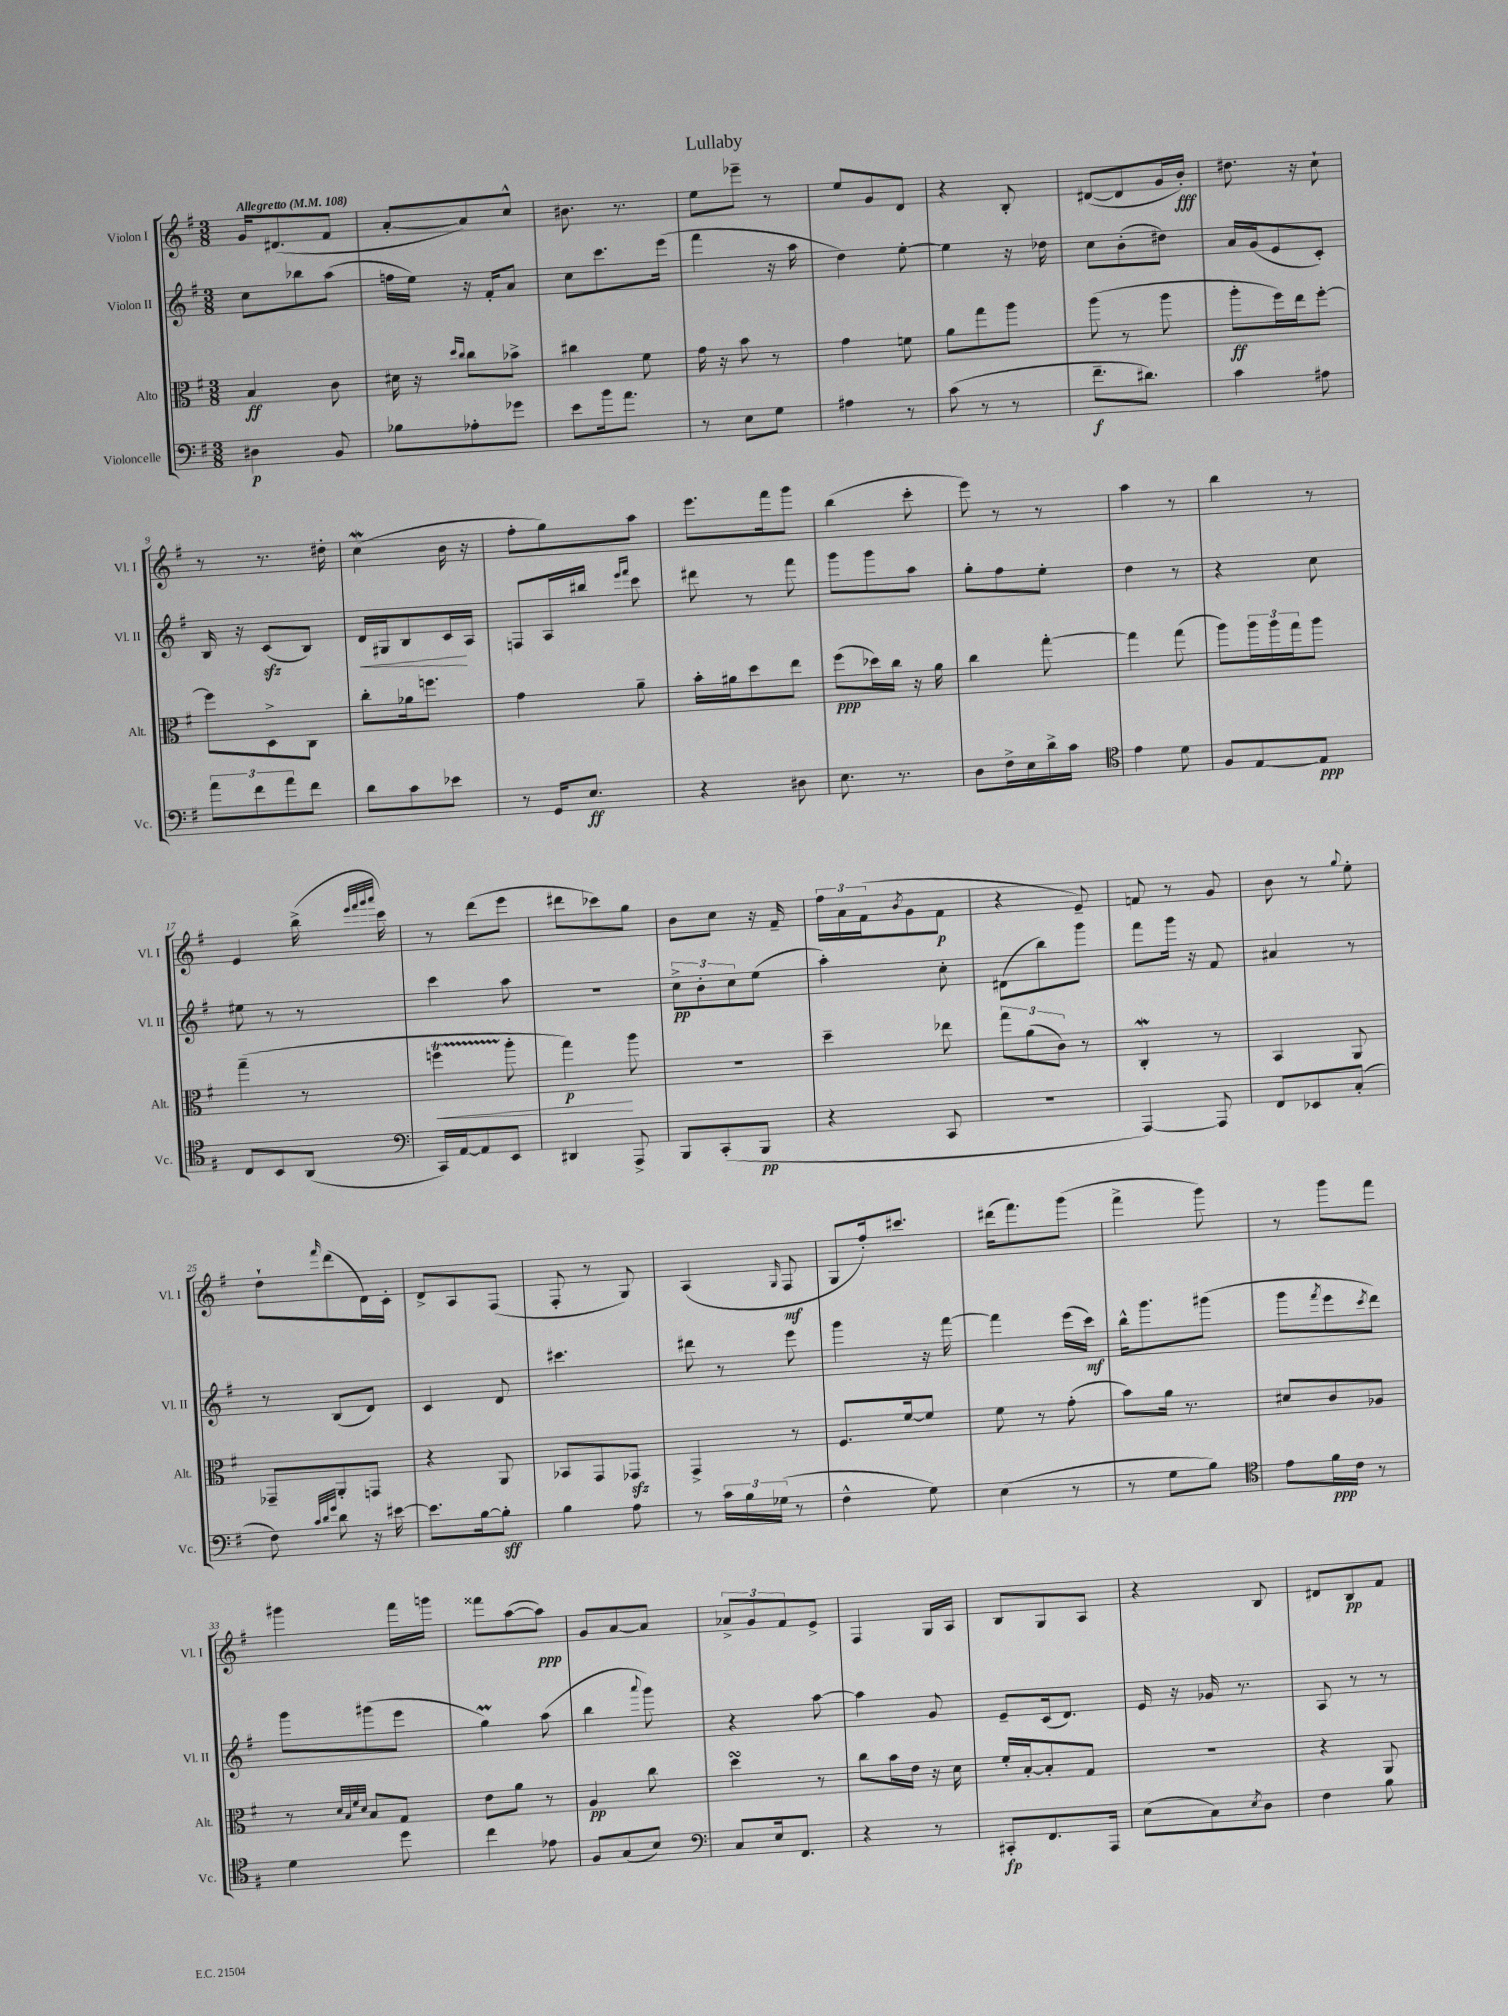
\header { title = "Lullaby" }
<<
\new StaffGroup <<
\new Staff = "s0" \with { instrumentName = "Violon I" shortInstrumentName = "Vl. I" } {
    \clef treble \key g \major \numericTimeSignature \time 3/8 \tempo "Allegretto" 4 = 108
    g'16 dis'8.( fis'8 |
    a'8~-. a'8) c''8-^ |
    bis'8. r8. |
    e''8 ees'''8-- r8 |
    e''8 g'8 d'8 |
    r4 b8-. |
    dis'8~( dis'8 g'16 b'16-.\fff) |
    dis''8. r16 c''8-! |
    r8 r8. dis''16-. |
    c''4\mordent( b'16 r16 |
    fis''8-. g''8) a''8 |
    e'''8. fis'''16 g'''8 |
    b''4( c'''8-. |
    e'''8) r8 r8 |
    a''4 r8 |
    b''4 r8 |
    e'4 b''16->( \grace { e'''32 fis'''32 g'''32 a'''32 } c'''16) |
    r8 d'''8( e'''8 |
    dis'''8 ces'''8) g''8 |
    b'8 c''8 r16 fis'16-- |
    \tuplet 3/2 { fis''16 a'16 fis'16( } \acciaccatura { b'8 } g'8 fis'8\p |
    r4 e'8--) |
    f'8 r8 g'8 |
    b'8 r8 \appoggiatura { g''8 } e''8-. |
    d''8-! \grace { fis'''16 } d'''8( d'16) c'16-. |
    d'8-> a8 fis8( |
    fis8-. r8 g8) |
    a4( \grace { g16 } fis8\mf |
    g8 fis''16-.) cis'''8. |
    dis'''16( fis'''8.) g'''8( |
    fis'''4-> g'''8) |
    r8 g'''8 fis'''8 |
    gis'''4 fis'''16 g'''16 |
    fisis'''8 a''8~( a''8\ppp) |
    g'8 a'8~ a'8 |
    \tuplet 3/2 { aes'8-> g'8 fis'8 } e'8-> |
    fis4 g16 a16 |
    b8 g8 a8 |
    r4 b8 |
    dis'8 b8\pp fis'8 \bar "|." |
}
\new Staff = "s1" \with { instrumentName = "Violon II" shortInstrumentName = "Vl. II" } {
    \clef treble \key g \major \numericTimeSignature \time 3/8
    c''8 bes''8 a''8( |
    f''16 e''16) r16 fis'16-. a'8 |
    c''8 c'''8. e'''16( |
    fis'''4 r16 a''16 |
    d''4) e''8~-. |
    e''4 r16 des''16 |
    c''8 b'8-.( dis''8) |
    a'16 g'16( e'8 c'8-.) |
    b16 r16 c'8\sfz( b8) |
    d'16\< gis16 b8 c'16\! a16 |
    f8 a16 bis''16 \grace { e'''16 fis'''16 } c'''8 |
    dis'''8 r8 fis'''8 |
    g'''8 g'''8 a''8 |
    g''8-. fis''8 e''8-. |
    d''4 r8 |
    r4 c''8 |
    eis''8 r8 r8 |
    c'''4 a''8 |
    R4. |
    \tuplet 3/2 { c''8->\pp b'8-. c''8 } e''8( |
    a''4-.) c''8-. |
    dis'8( b''8) g'''8 |
    fis'''8 g'''16 r16 fis'8 |
    ais'4 r8 |
    r8 b8( d'8) |
    c'4 d'8 |
    cis'''4. |
    dis'''8 r8 e'''8 |
    g'''4 r16 fis'''16~ |
    fis'''4 e'''16( c'''16\mf) |
    b''16-^ g'''8. gis'''8( |
    g'''8 \acciaccatura { fis'''8 } e'''8 \acciaccatura { c'''8 } d'''8) |
    g'''8 gis'''8( e'''8 |
    g''4\prall) a''8( |
    b''4 \appoggiatura { a'''8 } g'''8) |
    r4 a''8~ |
    a''4 g'8 |
    e'8-- c'16( d'8.) |
    e'16 r16 ges'16 r8. |
    a8 r8 r8 \bar "|." |
}
\new Staff = "s2" \with { instrumentName = "Alto" shortInstrumentName = "Alt." } {
    \clef alto \key g \major \numericTimeSignature \time 3/8
    b4\ff c'8 |
    dis'16 r16 \grace { d''16 c''16 } c''8 bes'8-> |
    cis''4 fis'8 |
    g'16 r16 b'8 r8 |
    g'4 f'8 |
    a'8 g''8 a''8 |
    a''8( r8 a''8 |
    a''8-.\ff fis''16) e''16 fis''8~-. |
    fis''8 d8-> c8 |
    c''8-. aes'16 f''8. |
    g'4 a'8-- |
    b'16-. ais'16 d''8 e''8 |
    fis''8\ppp( des''16) c''16 r16 a'16 |
    c''4 g''8~-. |
    g''4 g''8( |
    a''8) \tuplet 3/2 { a''16 a''16 g''16 } a''8 |
    g''4--( r8 |
    f''4\startTrillSpan\< a''8-.\stopTrillSpan |
    g''4\p\!) a''8 |
    R4. |
    d''4-- ees''8 |
    \tuplet 3/2 { g''8 a'8( c'8) } r8 |
    c4-.\mordent r8 |
    b,4 a,8 |
    ges,8-- a,8-. g,8 |
    r4 a,8 |
    bes,8 g,8 ges,8\sfz |
    g,4-> r8 |
    fis8. fis'16~ fis'8 |
    fis'8 r8 g'8-.( |
    b'8) a'16 r8. |
    dis'8 c'8 aes8 |
    r8 \grace { d'32 b32 fis'32 d'32 } b8 g8 |
    e'8 a'8 r8 |
    a4\pp c''8 |
    d''4\turn r8 |
    c''8 b'16 e'16 r16 d'16 |
    fis'16-. b16~-. b8-. g8 |
    R4. |
    r4 a,8 \bar "|." |
}
\new Staff = "s3" \with { instrumentName = "Violoncelle" shortInstrumentName = "Vc." } {
    \clef bass \key g \major \numericTimeSignature \time 3/8
    dis4\p b,8 |
    bes8 aes8-. ges'8 |
    e'8 b'16 a'8. |
    r8 e8 g8 |
    ais4 r8 |
    c'8( r8 r8 |
    fis'8.--\f dis'8.) |
    c'4 ais8 |
    \tuplet 3/2 { a'8 fis'8 a'8 } fis'8 |
    d'8 c'8 ees'8 |
    r8 g,16 e8.\ff |
    r4 dis8 |
    e8. r8. |
    d8 fis16-> e16 d'16-> c'16 |
    \clef tenor e'4 d'8 |
    fis8 e8~ e8\ppp |
    c8 b,8 a,8( |
    \clef bass c,16) a,16~ a,8 e,8 |
    dis,4 a,,8-> |
    b,,8 c,8-.( b,,8\pp |
    r4 c,8 |
    R4. |
    a,,4~) a,,8 |
    fis,8 ees,8 c8-.( |
    fis8) \grace { c'32 d'32 g'32 } d'8 r16 eis'16~ |
    eis'8. b16~ b8-.\sff |
    b4 a8 |
    r8 \tuplet 3/2 { c'16 b16 ges16( } r8 |
    fis4-^ g8) |
    e4( r8 |
    r8 g8 b8) |
    \clef tenor e'8 fis'16\ppp c'16 r8 |
    d'4 d''8 |
    c''4 ees'8 |
    fis8 g8( b8) |
    \clef bass c8 e16 fis,8. |
    r4 r8 |
    cis,8-.\fp fis,8. a,,16 |
    e8( c8) \acciaccatura { e8 } d8 |
    fis4 b8 \bar "|." |
}
>>
>>
